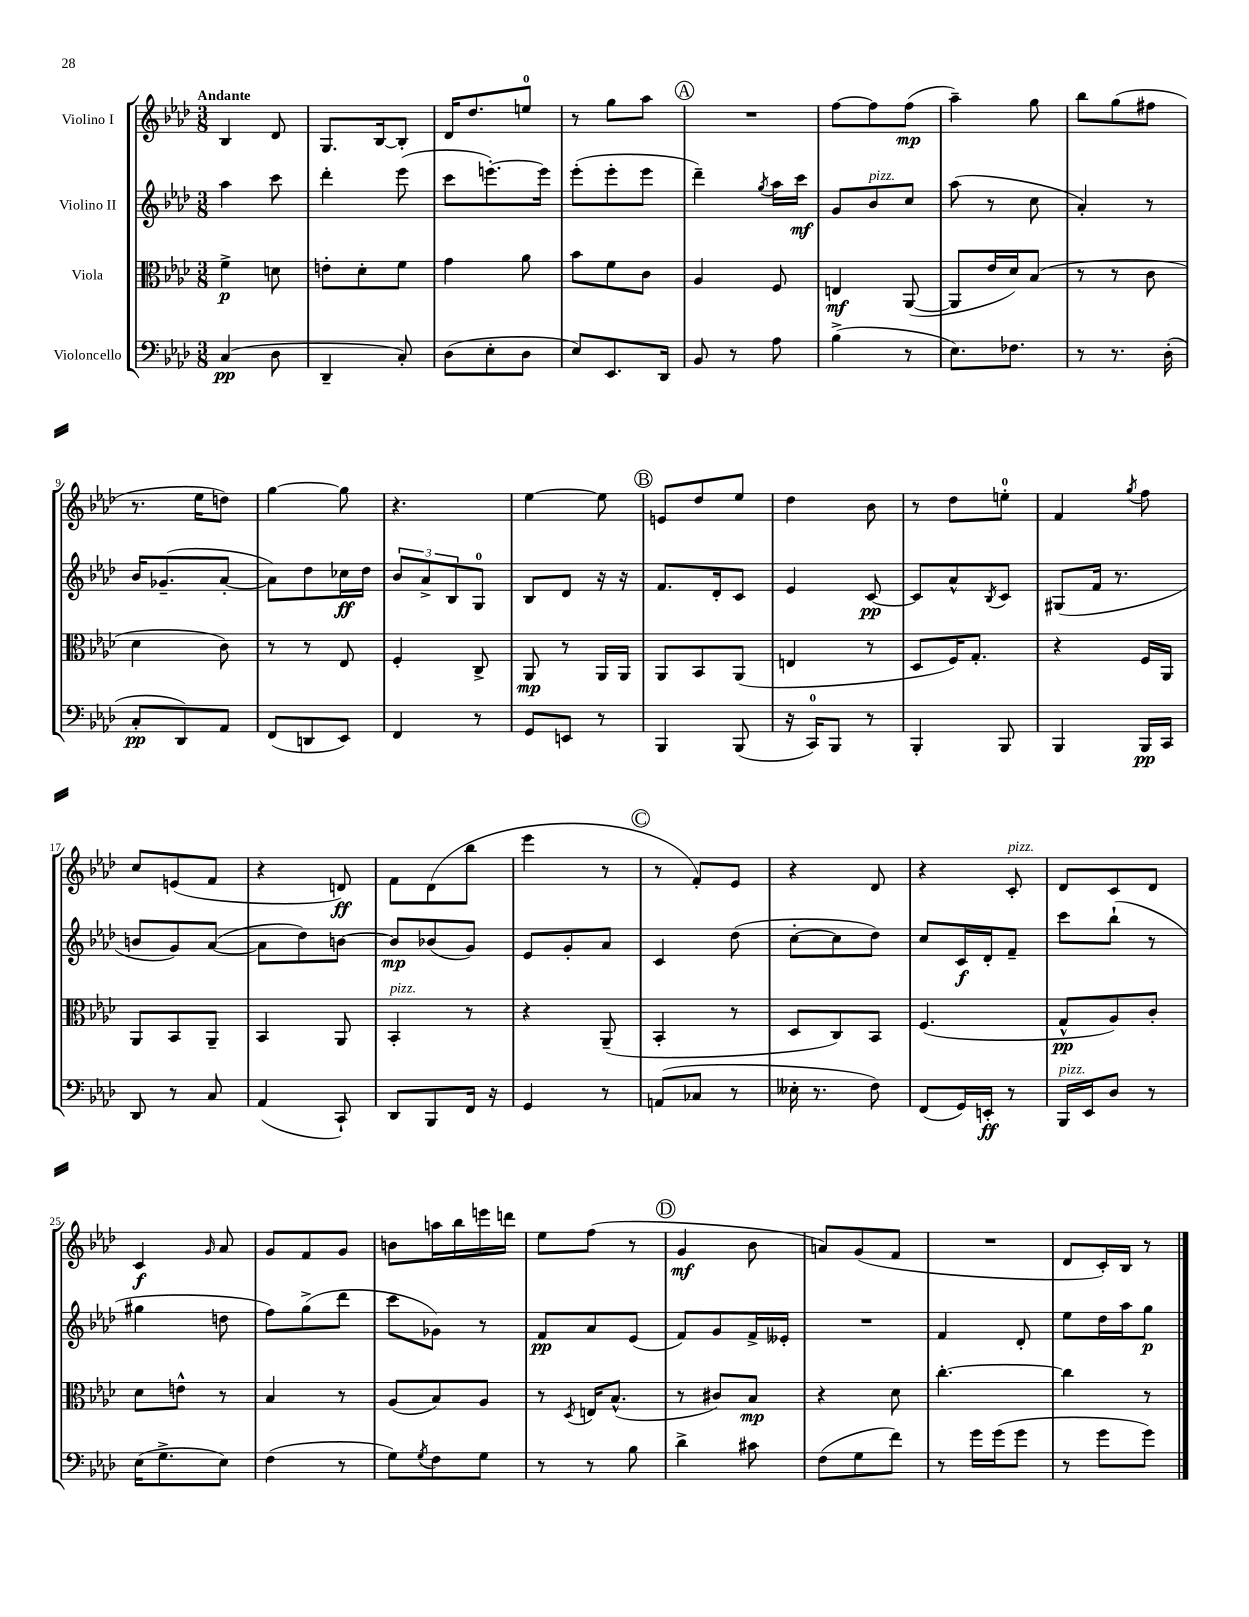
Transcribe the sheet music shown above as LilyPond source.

<<
\new StaffGroup <<
\new Staff = "s0" \with { instrumentName = "Violino I" } {
    \clef treble \key aes \major \numericTimeSignature \time 3/8 \tempo "Andante"
    bes4 des'8 |
    g8. bes16~ bes8-. |
    des'16 des''8. e''8-0 |
    r8 g''8 aes''8 |
    \mark \markup { \circle "A" } R4. |
    f''8~ f''8 f''8\mp( |
    aes''4--) g''8 |
    bes''8 g''8( fis''8 |
    r8. ees''16 d''8) |
    g''4~ g''8 |
    r4. |
    ees''4~ ees''8 |
    \mark \markup { \circle "B" } e'8 des''8 ees''8 |
    des''4 bes'8 |
    r8 des''8 e''8-0-. |
    f'4 \acciaccatura { g''8 } f''8 |
    c''8 e'8( f'8 |
    r4 d'8\ff) |
    f'8 des'8( bes''8 |
    ees'''4 r8 |
    \mark \markup { \circle "C" } r8 f'8-.) ees'8 |
    r4 des'8 |
    r4 c'8-.^\markup { \italic "pizz." } |
    des'8 c'8 des'8 |
    c'4\f \grace { g'16 } aes'8 |
    g'8 f'8 g'8 |
    b'8 a''16 bes''16 e'''16 d'''16 |
    ees''8 f''8( r8 |
    \mark \markup { \circle "D" } g'4\mf bes'8 |
    a'8) g'8( f'8 |
    R4. |
    des'8 c'16-.) bes16 r8 \bar "|." |
}
\new Staff = "s1" \with { instrumentName = "Violino II" } {
    \clef treble \key aes \major \numericTimeSignature \time 3/8
    aes''4 c'''8 |
    des'''4-. ees'''8( |
    c'''8 e'''8.~-.) e'''16 |
    ees'''8-.( ees'''8-. ees'''8 |
    \mark \markup { \circle "A" } des'''4--) \acciaccatura { g''8 } aes''16 c'''16\mf |
    g'8 bes'8^\markup { \italic "pizz." } c''8 |
    aes''8( r8 c''8 |
    aes'4-.) r8 |
    bes'16 ges'8.--( aes'8~-. |
    aes'8) des''8 ces''16\ff des''16 |
    \tuplet 3/2 { bes'8 aes'8-> bes8 } g8-0 |
    bes8 des'8 r16 r16 |
    \mark \markup { \circle "B" } f'8. des'16-. c'8 |
    ees'4 c'8~\pp |
    c'8 aes'8-^ \acciaccatura { bes8 } c'8 |
    gis8( f'16 r8. |
    b'8 g'8) aes'8~( |
    aes'8 des''8) b'8~ |
    b'8\mp bes'8( g'8) |
    ees'8 g'8-. aes'8 |
    \mark \markup { \circle "C" } c'4 des''8( |
    c''8~-. c''8 des''8) |
    c''8 c'16\f des'16-. f'8-- |
    c'''8 bes''8-!( r8 |
    gis''4 d''8 |
    f''8) g''8->( des'''8 |
    c'''8 ges'8) r8 |
    f'8\pp aes'8 ees'8( |
    \mark \markup { \circle "D" } f'8) g'8 f'16-> eeses'16-. |
    R4. |
    f'4 des'8-. |
    ees''8 des''16 aes''16 g''8\p \bar "|." |
}
\new Staff = "s2" \with { instrumentName = "Viola" } {
    \clef alto \key aes \major \numericTimeSignature \time 3/8
    f'4->\p d'8 |
    e'8-. des'8-. f'8 |
    g'4 aes'8 |
    bes'8 f'8 c'8 |
    \mark \markup { \circle "A" } aes4 f8 |
    e4\mf aes,8~( |
    aes,8 ees'16 des'16) bes8( |
    r8 r8 c'8 |
    des'4 c'8) |
    r8 r8 ees8 |
    f4-. c8-> |
    aes,8\mp r8 aes,16 aes,16 |
    \mark \markup { \circle "B" } aes,8 bes,8 aes,8( |
    e4 r8 |
    des8 f16) g8.-. |
    r4 f16 aes,16 |
    aes,8 bes,8 aes,8-- |
    bes,4 aes,8 |
    bes,4-.^\markup { \italic "pizz." } r8 |
    r4 aes,8--( |
    \mark \markup { \circle "C" } bes,4-. r8 |
    des8 c8) bes,8 |
    f4.( |
    g8-^\pp aes8) c'8-. |
    des'8 e'8-^ r8 |
    bes4 r8 |
    aes8( bes8) aes8 |
    r8 \acciaccatura { des8 } e16 bes8.-^( |
    \mark \markup { \circle "D" } r8 cis'8) bes8\mp |
    r4 des'8 |
    c''4.~-. |
    c''4 r8 \bar "|." |
}
\new Staff = "s3" \with { instrumentName = "Violoncello" } {
    \clef bass \key aes \major \numericTimeSignature \time 3/8
    c4\pp( des8 |
    des,4-- c8-.) |
    des8( ees8-. des8 |
    ees8) ees,8. des,16 |
    \mark \markup { \circle "A" } bes,8 r8 aes8 |
    bes4->( r8 |
    ees8.) fes8. |
    r8 r8. des16-.( |
    c8-.\pp des,8) aes,8 |
    f,8( d,8 ees,8) |
    f,4 r8 |
    g,8 e,8 r8 |
    \mark \markup { \circle "B" } bes,,4 bes,,8( |
    r16 c,16-0) bes,,8 r8 |
    bes,,4-. bes,,8 |
    bes,,4 bes,,16\pp c,16 |
    des,8 r8 c8 |
    aes,4( c,8-!) |
    des,8 bes,,8 f,16 r16 |
    g,4 r8 |
    \mark \markup { \circle "C" } a,8( ces8 r8 |
    eeses16-. r8. f8) |
    f,8( g,16) e,16-.\ff r8 |
    bes,,16^\markup { \italic "pizz." } ees,16 des8 r8 |
    ees16( g8.-> ees8) |
    f4( r8 |
    g8) \acciaccatura { g8 } f8 g8 |
    r8 r8 bes8 |
    \mark \markup { \circle "D" } des'4-> cis'8 |
    f8( g8 f'8) |
    r8 g'16 g'16( g'8 |
    r8 g'8 g'8) \bar "|." |
}
>>
>>
